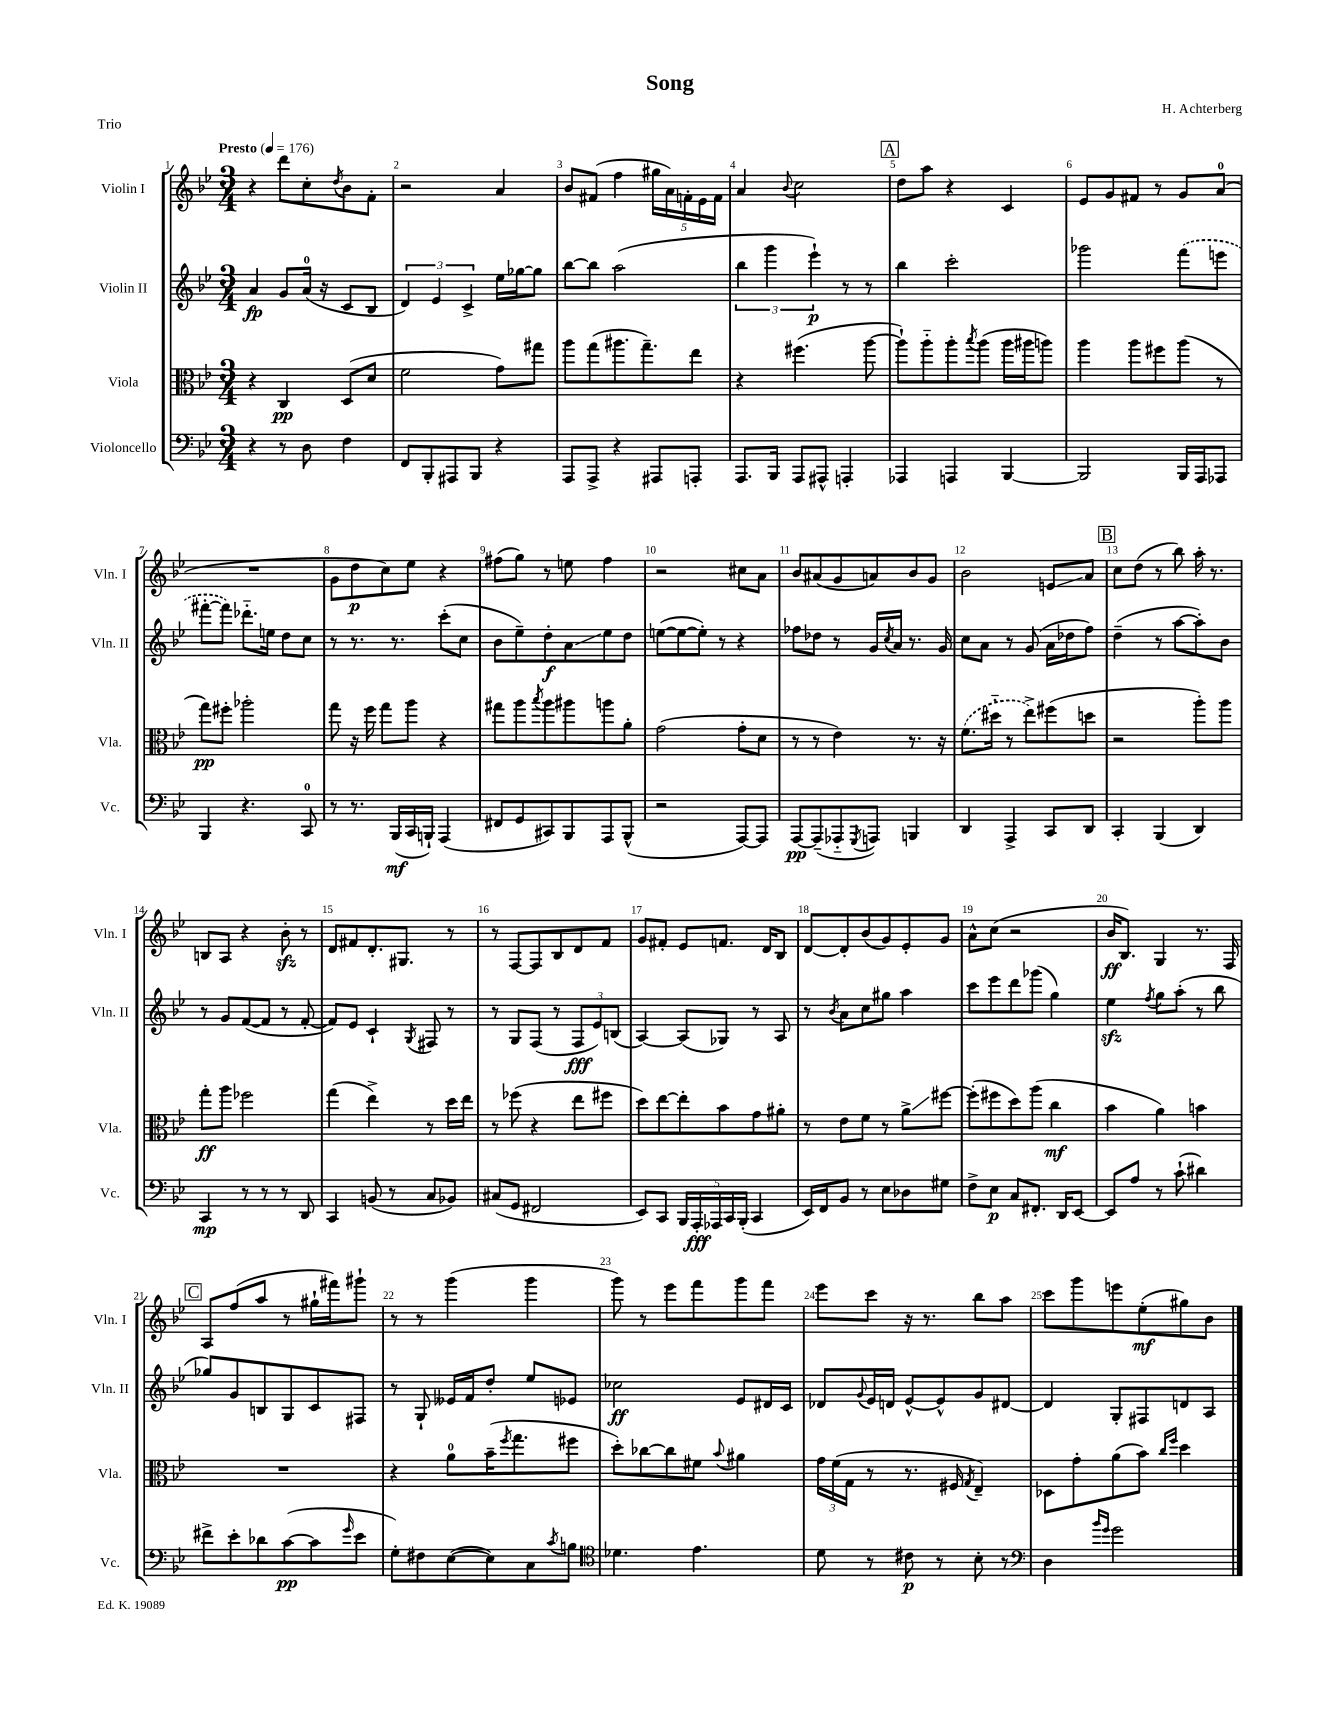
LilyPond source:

\header { title = "Song" composer = "H. Achterberg" piece = "Trio" }
<<
\new StaffGroup <<
\new Staff = "s0" \with { instrumentName = "Violin I" shortInstrumentName = "Vln. I" } {
    \clef treble \key bes \major \numericTimeSignature \time 3/4 \tempo "Presto" 4 = 176
    r4 d'''8 c''8-. \acciaccatura { d''8 } bes'8 f'8-. |
    r2 a'4 |
    bes'8 fis'8( f''4 \tuplet 5/4 { gis''16 a'16) f'16-. ees'16 f'16 } |
    a'4 \appoggiatura { bes'8 } c''2 |
    \mark \markup { \box "A" } d''8 a''8 r4 c'4 |
    ees'8 g'8 fis'8 r8 g'8 a'8-0( |
    R2. |
    g'8 d''8\p c''8) ees''8 r4 |
    fis''8( g''8) r8 e''8 fis''4 |
    r2 cis''8 a'8 |
    bes'8 ais'8( g'8 a'8) bes'8 g'8 |
    bes'2 e'8\glissando a'8 |
    \mark \markup { \box "B" } c''8 d''8( r8 bes''8) a''16-. r8. |
    b8 a8 r4 bes'8-.\sfz r8 |
    d'8 fis'8 d'8.-. gis8. r8 |
    r8 f8~ f8 bes8 d'8 f'8 |
    g'8 fis'8-. ees'8 f'8. d'16 bes8 |
    d'8~ d'8-. bes'8( g'8) ees'8-. g'8 |
    a'8-^ c''8( r2 |
    bes'16\ff bes8.) g4 r8. f16 |
    \mark \markup { \box "C" } a8 f''8( a''8 r8 gis''16-! fis'''16) gis'''8-! |
    r8 r8 g'''4( g'''4 |
    g'''8) r8 ees'''8 f'''8 g'''8 f'''8 |
    ees'''8 c'''8 r16 r8. bes''8 a''8 |
    c'''8 g'''8 e'''8 ees''8-.\mf( gis''8) bes'8 \bar "|." |
}
\new Staff = "s1" \with { instrumentName = "Violin II" shortInstrumentName = "Vln. II" } {
    \clef treble \key bes \major \numericTimeSignature \time 3/4
    a'4\fp g'8 a'16-0( r16 c'8 bes8 |
    \tuplet 3/2 { d'4) ees'4 c'4-> } ees''16 ges''16~ ges''8 |
    bes''8~ bes''8 a''2( |
    \tuplet 3/2 { bes''4 g'''4 ees'''4-!\p) } r8 r8 |
    \mark \markup { \box "A" } bes''4 c'''2-. |
    ges'''2 \once \slurDashed f'''8( e'''8 |
    fis'''8~-. fis'''8) des'''8.-_ e''16 d''8 c''8 |
    r8 r8. r8. c'''8-.( c''8 |
    bes'8 ees''8--) d''8-.\f a'8\glissando ees''8 d''8 |
    e''8~( e''8~ e''8-.) r8 r4 |
    fes''8 des''8 r8 g'16 \acciaccatura { c''8 } a'16 r8. g'16 |
    c''8 a'8 r8 g'8( a'16 des''16 f''8) |
    \mark \markup { \box "B" } d''4--( r8 a''8~ a''8-.) bes'8 |
    r8 g'8 f'8~( f'8 r8 f'8~-. |
    f'8) ees'8 c'4-! \acciaccatura { g8 } fis8 r8 |
    r8 g8 f8( r8 \tuplet 3/2 { f8\fff ees'8) b8( } |
    a4~) a8( ges8) r8 a8 |
    r8 \acciaccatura { bes'8 } a'8 c''8 gis''8 a''4 |
    c'''8 ees'''8 d'''8 ges'''8( g''4) |
    ees''4\sfz \acciaccatura { f''8 } g''8 a''8-.( r8 bes''8 |
    \mark \markup { \box "C" } ges''8) g'8 b8 g8 c'8 fis8 |
    r8 g8-! eeses'16 f'16 d''8-. ees''8 ees'8 |
    ces''2\ff ees'8 dis'16 c'16 |
    des'8 \appoggiatura { g'8 } ees'16 d'16 ees'8~-^ ees'8-^ g'8 dis'8~ |
    dis'4 g8-. fis8 d'8 a8 \bar "|." |
}
\new Staff = "s2" \with { instrumentName = "Viola" shortInstrumentName = "Vla." } {
    \clef alto \key bes \major \numericTimeSignature \time 3/4
    r4 c4\pp d8( d'8 |
    f'2 g'8) gis''8 |
    a''8 g''8( ais''8. g''8.--) ees''8 |
    r4 fis''4.( a''8~ |
    \mark \markup { \box "A" } a''8-!) a''8-_ a''8-. \acciaccatura { bes''8 } a''8( a''16 ais''16 a''8) |
    a''4 a''8 fis''8 a''8( r8 |
    g''8\pp) fis''8-. aes''2-. |
    g''8 r16 f''16 g''8 a''8 r4 |
    gis''8 a''8 \acciaccatura { bes''8 } a''8 ais''8 a''8 a'8-. |
    g'2( g'8-. d'8 |
    r8 r8 ees'4) r8. r16 |
    \once \slurDashed f'8.( dis''16-_ r8 ees''8->) fis''8( d''8 |
    \mark \markup { \box "B" } r2 a''8-.) a''8 |
    g''8-.\ff a''8 fes''2 |
    g''4( ees''4->) r8 d''16 ees''16 |
    r8 fes''8( r4 ees''8 fis''8 |
    d''8) ees''8~ ees''8-. bes'8 g'8 ais'8-. |
    r8 ees'8 f'8 r8 a'8->\glissando fis''8~ |
    fis''8-.( fis''8 d''8) a''8( c''4\mf |
    bes'4 a'4) b'4 |
    \mark \markup { \box "C" } R2. |
    r4 a'8-0 bes'16--( \acciaccatura { f''8 } g''8. fis''8 |
    d''8-.) ces''8~ ces''8 fis'8 \appoggiatura { bes'8 } ais'4 |
    \tuplet 3/2 { g'16 f'16( g16 } r8 r8. fis16 \acciaccatura { g8 } ees4--) |
    des8 g'8-. a'8( bes'8) \grace { c''16 f''16 } d''4 \bar "|." |
}
\new Staff = "s3" \with { instrumentName = "Violoncello" shortInstrumentName = "Vc." } {
    \clef bass \key bes \major \numericTimeSignature \time 3/4
    r4 r8 d8 f4 |
    f,8 bes,,8-. ais,,8 bes,,8 r4 |
    a,,8 a,,8-> r4 ais,,8 a,,8-. |
    a,,8. bes,,16 a,,8 ais,,8-^ a,,4-. |
    \mark \markup { \box "A" } aes,,4 a,,4 bes,,4~ |
    bes,,2 bes,,16 a,,16 aes,,8 |
    bes,,4 r4. c,8-0 |
    r8 r8. bes,,16\mf( c,16 b,,16-!) a,,4( |
    fis,8 g,8 cis,8) bes,,8 a,,8 bes,,8-^( |
    r2 a,,8~) a,,8 |
    a,,8~\pp a,,8--( aes,,8-_ \acciaccatura { g,,8 } a,,8) b,,4 |
    d,4 a,,4-> c,8 d,8 |
    \mark \markup { \box "B" } c,4-. bes,,4( d,4) |
    c,4\mp r8 r8 r8 d,8 |
    c,4 b,8( r8 c8 bes,8) |
    cis8( g,8 fis,2 |
    ees,8) c,8 \tuplet 5/4 { bes,,16 a,,16-.\fff aes,,16 c,16 bes,,16-.( } c,4 |
    ees,16) f,16 bes,8 r8 ees8 des8 gis8 |
    f8-> ees8\p c8 fis,8.-. d,16 ees,8~ |
    ees,8 a8 r8 c'8-!( dis'4) |
    \mark \markup { \box "C" } fis'8-> ees'8-. des'8 c'8~\pp( c'8 \grace { g'16 } ees'8 |
    g8-.) fis8 ees8~( ees8) c8 \acciaccatura { c'8 } b8 |
    \clef tenor des'4. ees'4. |
    d'8 r8 cis'8\p r8 bes8-. r8 |
    \clef bass d4 \grace { bes'16 g'16 } g'2 \bar "|." |
}
>>
>>
\layout { \context { \Score \override BarNumber.break-visibility = ##(#f #t #t) barNumberVisibility = #all-bar-numbers-visible } }
